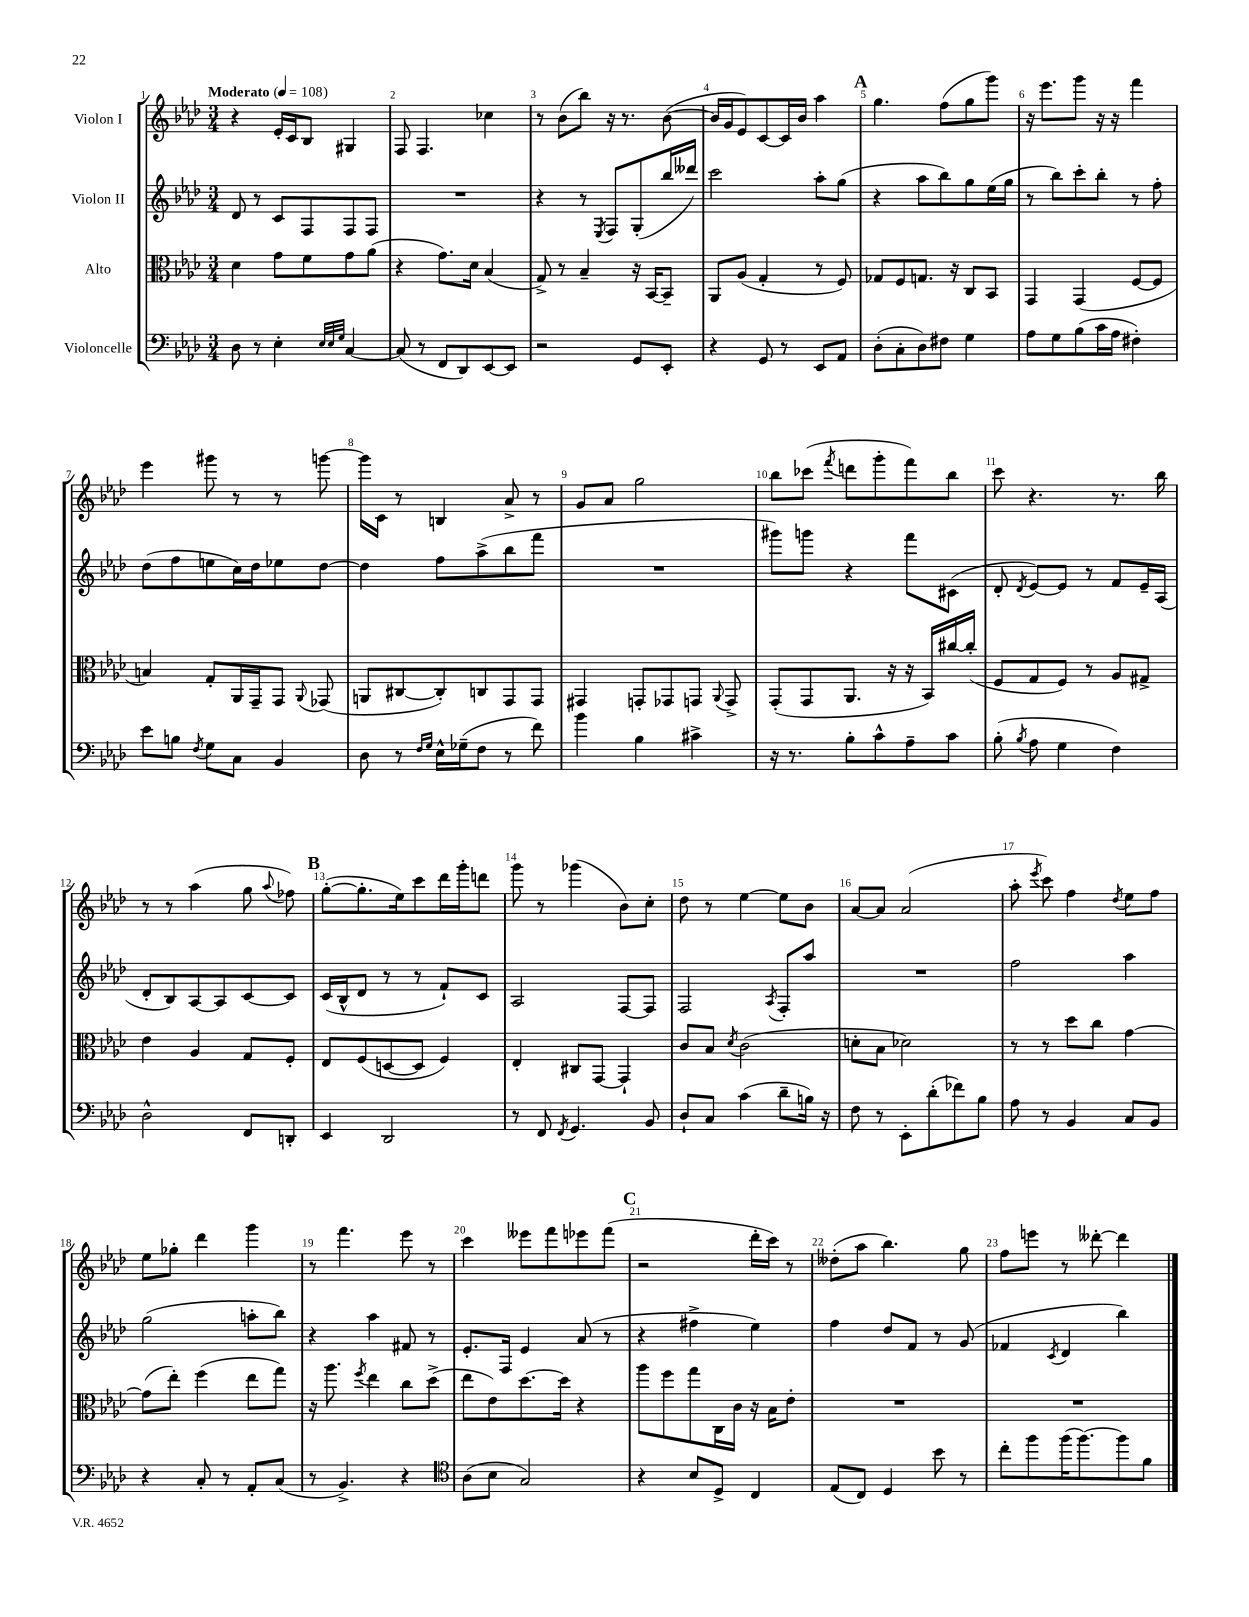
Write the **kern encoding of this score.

**kern	**kern	**kern	**kern
*part4	*part3	*part2	*part1
*staff4	*staff3	*staff2	*staff1
*I"Violoncelle	*I"Alto	*I"Violon II	*I"Violon I
*clefF4	*clefC3	*clefG2	*clefG2
*k[b-e-a-d-]	*k[b-e-a-d-]	*k[b-e-a-d-]	*k[b-e-a-d-]
*M3/4	*M3/4	*M3/4	*M3/4
*MM108	*MM108	*MM108	*MM108
=1	=1	=1	=1
!	!	!	!LO:TX:a:B:t=Moderato
8D-\	4d-\	8d-/	4r
8r	.	8r	.
4E-'\	8g\L	8c/L	16e-'/LL
.	.	.	16c/J
.	8f\	8F/	8B-/J
32qqE-/LLL	.	.	.
32qqE-/	.	.	.
32qqG/JJJ	.	.	.
[4C/	8g\	8F/	4G#X/
.	(8a-\J	8F/J	.
=2	=2	=2	=2
(8C/]	4r	2.r	8F/
8r	.	.	4.F/
8FF/L	8.g\L)	.	.
8DD-/)	.	.	.
.	16d-\Jk	.	.
[8EE-/	(4B-/	.	4cc-X\
8EE-/J]	.	.	.
=3	=3	=3	=3
2r	8G^/)	4r	8r
.	8r	.	(8b-\L
.	4B-~/	8r	8bb-\J)
.	.	8qE-/	.
.	.	8F/L	16r
.	.	.	8.r
8GG/L	16r	(8G'/	.
.	[16BB-/KL	.	.
8EE-'/J	8BB-~/J]	16bb-/L	([8b-\
.	.	16ddd--X/JJ)	.
=4	=4	=4	=4
4r	8AA-/L	2ccc\	16b-/LL]
.	.	.	16g/J
.	(8A-/J	.	8e-/)
8GG/	4G'/	.	[8c/
8r	.	.	16c/L]
.	.	.	16b-/JJ
8EE-/L	8r	8aa-'\L	4aa-\
8AA-/J	8F/)	(8gg\J	.
!!LO:REH:place=s1:t=A
=5	=5	=5	=5
(8D-'\L	8G-X/L	4r	4.gg\
8C'\	8F/	.	.
8D-\)	8.Gn/J	8aa-\L	.
8F#X\J	.	8bb-\)	(8ff\L
.	16r	.	.
4G\	8C/L	8gg\	8gg\
.	8BB-/J	(16ee-\L	8ggg\J)
.	.	16gg\JJ	.
=6	=6	=6	=6
8A-\L	4GG/	8r	16r
.	.	.	8.eee-\L
8G\	.	8bb-\L)	.
(8B-\	(4GG/	8ccc'\	8ggg\J
16c\L	.	8bb-'\J	16r
16A-\JJ	.	.	16r
4F#X'\)	[8F/L	8r	4fff\
.	8F/J]	8ff'\	.
!!LO:LB:g=z
=7	=7	=7	=7
8e-\L	4Bn/)	(8dd-\L	4eee-\
8Bn\J	.	8ff\	.
8qF/	.	.	.
8G\L	8G'/L	8een\	8ggg#X\
8C\J	16AA-/L	16cc\L)	8r
.	16GG~/J	16dd-\J	.
4BB-/	8GG/J	8ee-X\	8r
.	8qqAA-/	.	.
.	(8GG-X/	[8dd-\J	[8gggn\
=8	=8	=8	=8
8D-\	8AAn/L	4dd-\]	16ggg\LL]
.	.	.	16c\JJ
8r	[8C#X/	.	8r
16qqF/LL	.	.	.
16qqG/JJ	.	.	.
16E-^^\LL	8C#'/])	8ff\L	4Bn/
(16G-X~\J	.	.	.
8F\J	8Cn/	(8aa-^\	.
8r	8GG/	8bb-\	8a-^/
8f\)	8GG/J	8fff\J	8r
=9	=9	=9	=9
4b-\	4GG#X/	2.r	8g/L
.	.	.	8a-/J
4B-\	8GGn'/L	.	2gg\
.	8GG-X/	.	.
4c#X^\	8GGn/J	.	.
.	8qqAA-/	.	.
.	8GG^/	.	.
=10	=10	=10	=10
16r	(8GG'/L	8ggg#X\L)	8bb-\L
8.r	.	.	.
.	8GG/	8gggn\J	(8ccc-X\J
.	.	.	8qfff/
8B-'\L	8.AA-/J	4r	8dddn\L
8c^^\	.	.	8ggg'\
.	16r	.	.
8A-~\	16r	8fff\L	8fff\)
.	16BB-/LL)	.	.
8c\J	[16cc#X/	(8c#X\J	8bb-\J
.	(16cc#'/JJ]	.	.
=11	=11	=11	=11
(8B-'\	8F/L	8d-'/	8ccc\
8qB-/	.	8qd-/	.
8A-\	8G/	[8e-/L)	4.r
4G\	8F/J)	8e-/J]	.
.	8r	8r	.
4F\)	8A-/L	8f/L	8.r
.	8G#X^/J	16e-~/L	.
.	.	(16A-/JJ	16bb-\
!!LO:LB:g=z
=12	=12	=12	=12
2D-^^\	4e-\	8d-'/L	8r
.	.	8B-/)	8r
.	4A-/	[8A-/	(4aa-\
.	.	8A-/]	.
8FF/L	8G/L	[8c/	8gg\
.	.	.	8qqaa-/
8DDn'/J	8F'/J	8c/J]	8ff-X\)
!!LO:REH:place=s1:t=B
=13	=13	=13	=13
4EE-/	8E-/L	(16c/LL	([8gg'\L
.	.	16B-^^/J	.
.	(8F/	8d-/J	8.gg'\]
2DD-/	[8Dn/	8r	.
.	.	.	16ee-\k)
.	8D/J]	8r	8ccc\
.	4F/)	8f`/L)	16ddd-\L
.	.	.	16ggg'\J
.	.	8c/J	8dddn\J
=14	=14	=14	=14
8r	4E-'/	2A-/	8ggg\
8FF/	.	.	8r
8qFF/	.	.	.
4.GG/	8C#X/L	.	(4ggg-X\
.	[8GG/J	.	.
.	4GG`/]	[8F/L	8b-\L)
8BB-/	.	8F/J]	8cc'\J
=15	=15	=15	=15
8D-`/L	8c/L	2F/	8dd-\
8C/J	8B-/J	.	8r
.	8qd-/	.	.
(4c\	(2c\	.	[4ee-\
.	.	8qA-/	.
8d-~\L	.	8F'/L	8ee-\L]
16Bn\Jk)	.	8aa-/J	8b-\J
16r	.	.	.
=16	=16	=16	=16
8F\	8dn'\L	2.r	[8a-/L
8r	8B-\J	.	8a-/J]
8EE-'\L	2d-X\)	.	(2a-/
(8d-'\	.	.	.
8f-X\)	.	.	.
8B-\J	.	.	.
=17	=17	=17	=17
8A-\	8r	2ff\	8aa-'\
.	.	.	8qeee-/
8r	8r	.	8ccc\)
4BB-/	8dd-\L	.	4ff\
.	8cc\J	.	.
.	.	.	8qdd-/
8C/L	[4g\	4aa-\	8ee-\L
8BB-/J	.	.	8ff\J
!!LO:LB:g=z
=18	=18	=18	=18
4r	(8g\L]	(2gg\	8ee-\L
.	8ee-'\J)	.	8gg-X'\J
8C'/	(4ff\	.	4ddd-\
8r	.	.	.
8AA-'/L	8ee-\L	8aan'\L	4ggg\
(8C/J	8gg\J)	8bb-\J)	.
=19	=19	=19	=19
8r	16r	4r	8r
.	8.aa-\	.	.
4.BB-^/)	.	.	4.fff\
.	8qff/	.	.
.	4ee-\	4aa-\	.
4r	8cc\L	8f#X/	8eee-\
.	(8dd-^\J	8r	8r
=20	=20	=20	=20
*clefC4	*	*	*
(8A-\L	8ee-\L	8.e-'/L	4ccc\
8B-\J	8e-\)	.	.
.	.	16F/Jk	.
2G/)	[8.dd-\	4e-/	8eee--X\L
.	.	.	8fff\
.	16dd-\Jk]	.	.
.	4r	(8a-/	8eee-X\
.	.	8r	(8fff\J
!!LO:REH:place=s1:t=C
=21	=21	=21	=21
4r	8aa-\L	4r	2r
.	8ff\	.	.
8B-/L	8gg\	4ff#X^\	.
8D-^/J	16C\L	.	.
.	16c\JJ	.	.
4C/	16r	4ee-\)	16ddd-'\LL
.	16B-\KL	.	16ccc\JJ)
.	8e-'\J	.	8r
=22	=22	=22	=22
(8E-/L	2.r	4ff\	(8dd--X'\L
8C/J)	.	.	8aa-\J
4D-/	.	8dd-/L	4.bb-\)
.	.	8f/J	.
8b-\	.	8r	.
8r	.	(8g/	8gg\
=23	=23	=23	=23
8cc'\L	2.r	4f-X/	8ff\L
8ff\	.	.	8eeen\J
.	.	8qc/	.
(16ff\K	.	4d-/	8r
[8.ff\)	.	.	.
.	.	.	[8ddd--X'\
8ff\]	.	4bb-\)	4ddd--\]
8f\J	.	.	.
==	==	==	==
*-	*-	*-	*-
